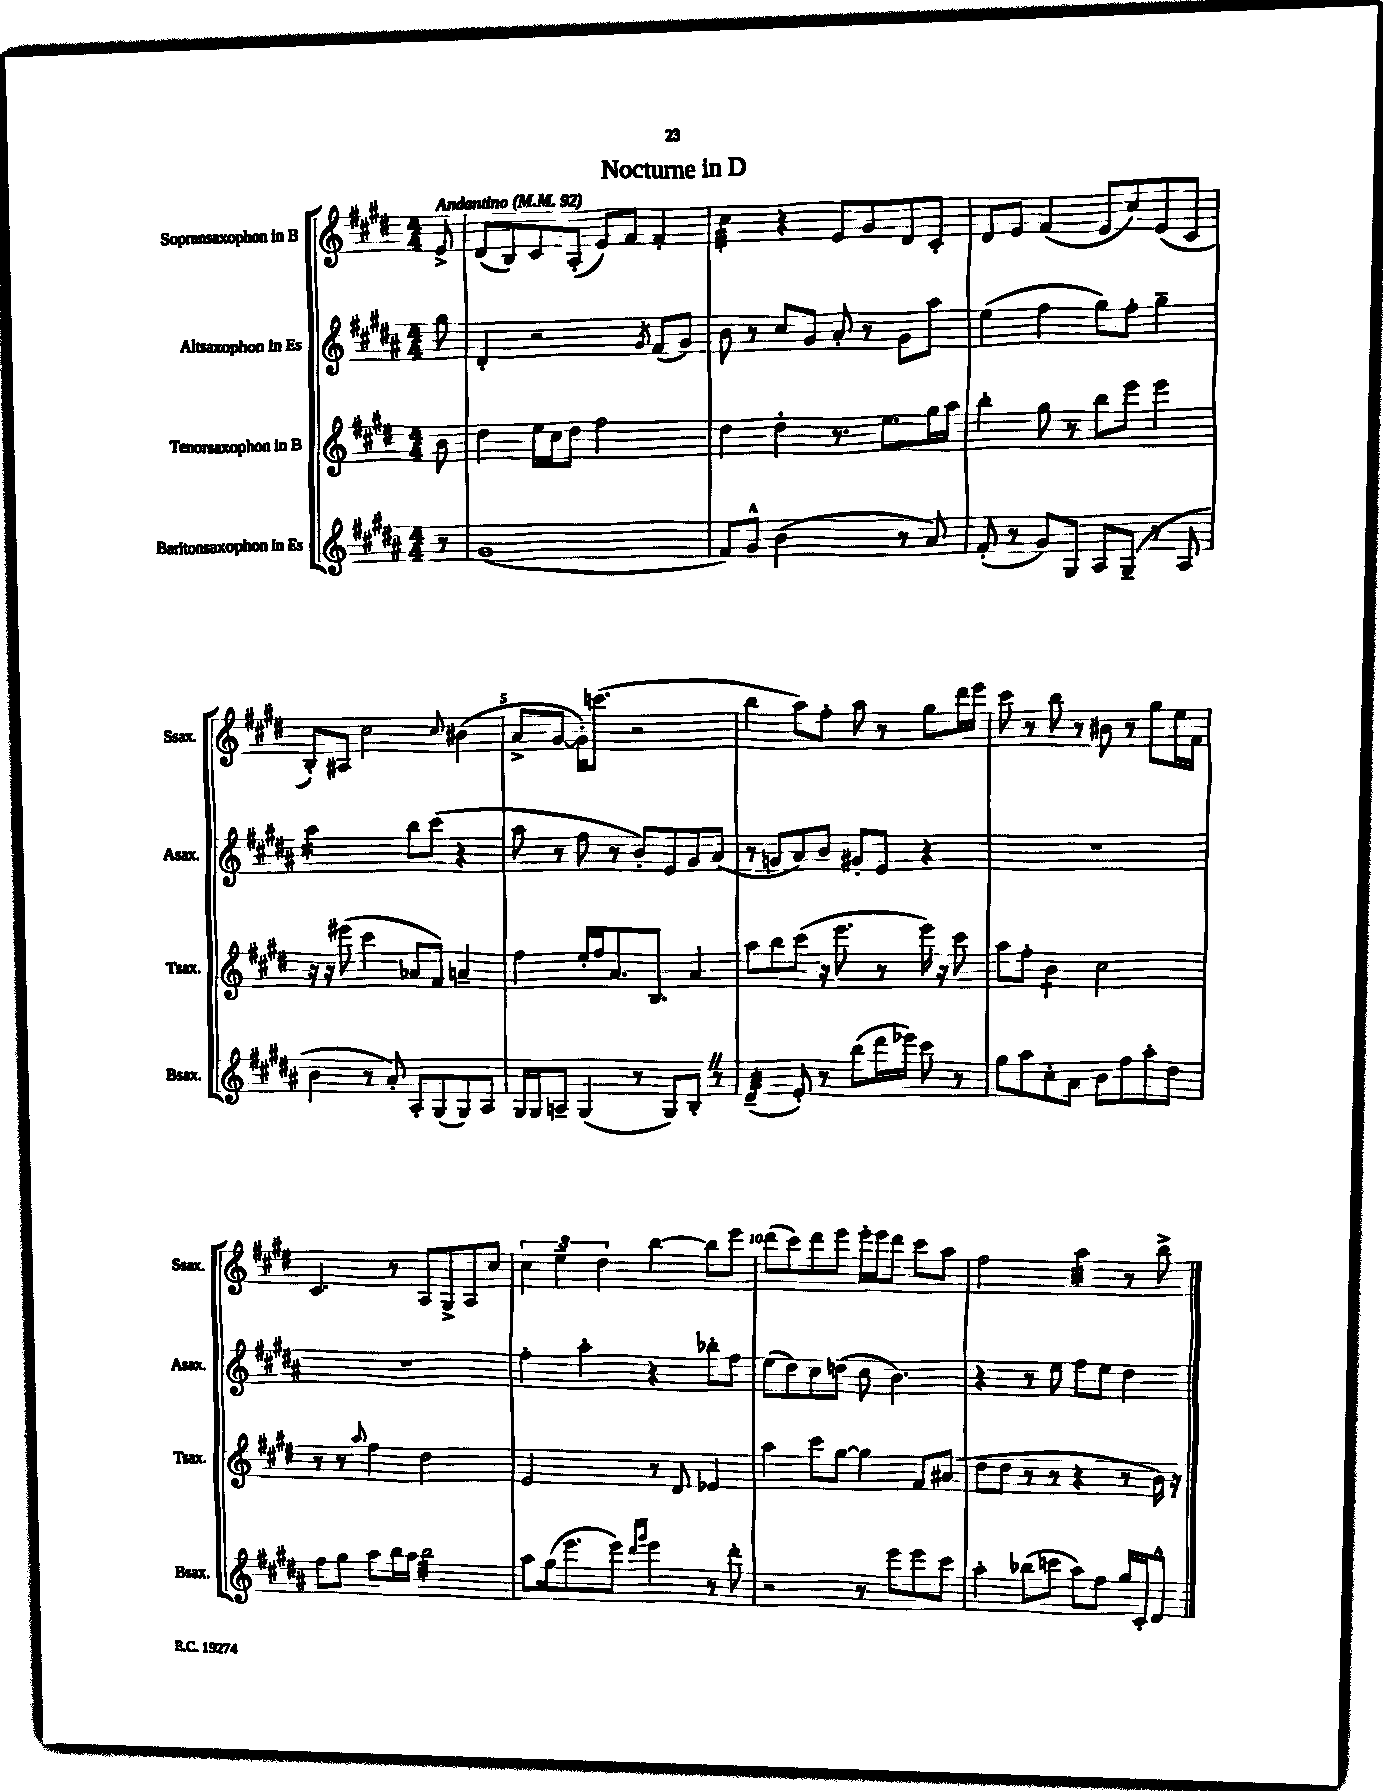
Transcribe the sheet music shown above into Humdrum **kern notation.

**kern	**kern	**kern	**kern
*staff4	*staff3	*staff2	*staff1
*clefG2	*clefG2	*clefG2	*clefG2
*k[f#c#g#d#a#]	*k[f#c#g#d#]	*k[f#c#g#d#a#]	*k[f#c#g#d#]
*M4/4	*M4/4	*M4/4	*M4/4
*MM92	*MM92	*MM92	*MM92
8r	8b	8gg#	8e^
=	=	=	=
(1g#	4dd#	4d#'	(8d#
.	.	.	8B)
.	16ee	2r	8c#
.	16cc#	.	.
.	8dd#	.	(8A'
.	2ff#	.	8e)
.	.	.	8f#
.	.	8qg#	.
.	.	(8f#	4f#'
.	.	8g#)	.
=	=	=	=
8f#)	4dd#	8b	4cc#
8g#^^	.	8r	.
(2b	4dd#'	8cc#	4r
.	.	8g#	.
.	8.r	8a#'	8e
.	.	8r	8g#
.	8.ee	.	.
8r	.	8g#	8d#
8a#)	16gg#	8aa#	8c#'
.	16aa	.	.
=	=	=	=
(8f#'	4bb'	(4ee	8d#
8r	.	.	8e
8g#)	8gg#	4ff#	(4f#
8G#	8r	.	.
8A#	8bb	8gg#)	8e
(8G#~	8eee	8ff#'	8cc#)
8r	4eee	4gg#~	(8e
8A#	.	.	8c#
=	=	=	=
4b	16r	2aa#	8B')
.	16r	.	.
.	(8eee#	.	8A#
8r	4ccc#	.	2cc#
8a#')	.	.	.
8A#'	8a-	8bb	.
(8G#	8f#)	(8ccc#	.
.	.	.	8qqcc#
8G#)	4a~	4r	(4b#
8A#	.	.	.
=	=	=	=
16G#	4ff#	8aa#	8a^
16G#	.	.	.
8A~	.	8r	[8g#
(4G#	16ee'	8ff#	16g#'])
.	16ff#	.	(8.ccc
.	8.a	8r	.
8r	.	8b')	2r
.	8.B	.	.
8G#)	.	8e	.
8B'	4a	8g#	.
8r	.	(8a#	.
=	=	=	=
(4d#~	8aa	8r	4bb
.	8bb	8g	.
8e')	(8ccc#	8a#)	8aa)
8r	16r	8b	8ff#'
.	8.eee	.	.
(8bb	.	8g#'	8aa
16ddd#	8r	8e	8r
16eee-)	.	.	.
8ccc#	16eee)	4r	8gg#
.	16r	.	.
8r	8ccc#	.	16ddd#
.	.	.	16eee
=	=	=	=
8gg#	8aa	1r	8ccc#
8aa#	8ff#'	.	8r
8cc#'	4b	.	8bb
8a#	.	.	8r
8b	2cc#	.	8b#
8ff#	.	.	8r
8aa#'	.	.	8gg#
8dd#	.	.	16ee
.	.	.	16f#
=	=	=	=
8ff#	8r	1r	4.c#
8gg#	8r	.	.
.	8qqaa	.	.
8aa#	4ff#	.	.
16bb	.	.	8r
16aa#	.	.	.
2bb	2dd#	.	8A
.	.	.	8G#^
.	.	.	8A
.	.	.	8cc#
=	=	=	=
8aa#	2e	4ff#'	6cc#
(16gg#	.	.	.
.	.	.	6ee~
8.eee	.	.	.
.	.	4aa#'	.
.	.	.	6dd#
8eee)	.	.	.
16qqddd#	.	.	.
16qqggg#	.	.	.
4eee	8r	4r	[4bb
.	8d#	.	.
8r	4e-	8bb-'	8bb]
8ddd#'	.	8ff#	8eee
=	=	=	=
2r	4aa	(8ee	(8ddd#
.	.	8dd#)	8ccc#)
.	8ccc#	8cc#	8ddd#
.	[8gg#	(8dd	8eee
8r	4gg#]	8cc#	16eee'
.	.	.	16eee
8eee	.	4.b)	8ddd#
8eee	8f#	.	8ccc#
8ccc#	(8a#	.	8aa
=	=	=	=
4aa#'	8dd#	4r	2ff#
.	8dd#	.	.
(8bb-	8r	8r	.
8ccc	8r	8ee	.
8aa#)	4r	8ff#	4aa
8ff#	.	8ee	.
16gg#	8r	4dd#	8r
16c#'	.	.	.
8d#^^	16b)	.	8bb^
.	16r	.	.
==	==	==	==
*-	*-	*-	*-
